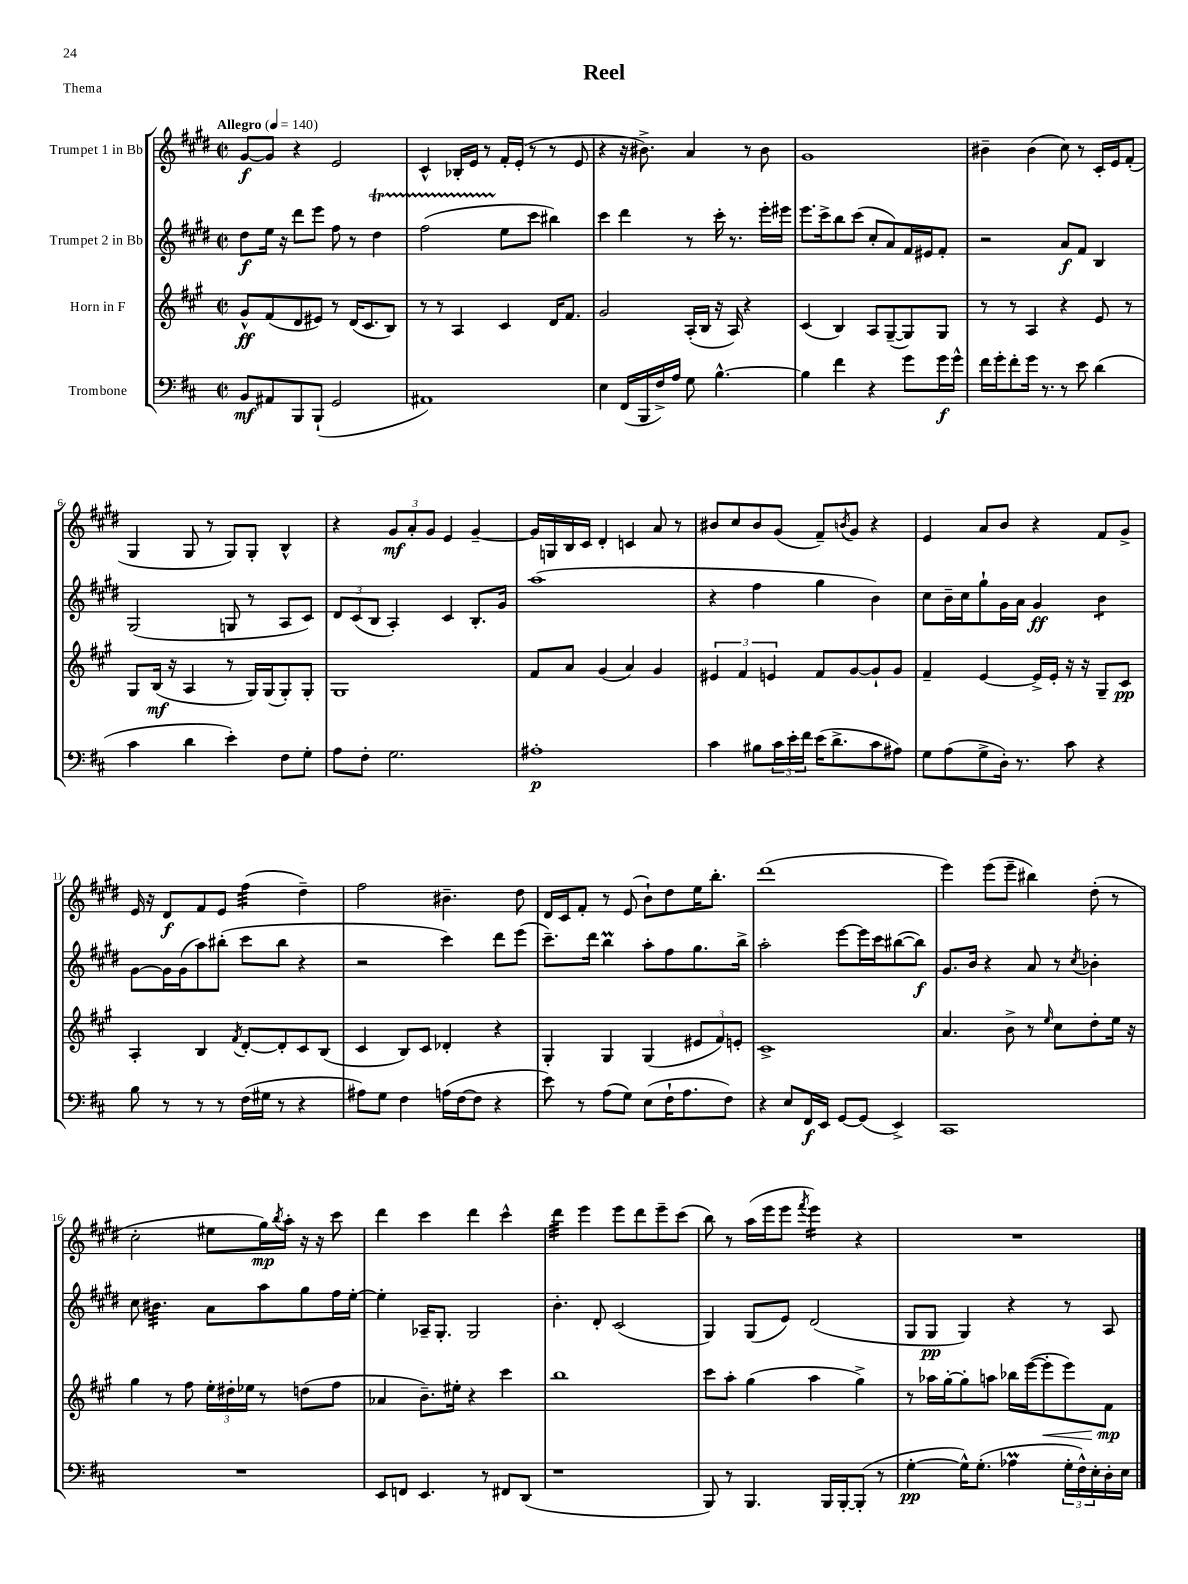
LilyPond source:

\header { title = "Reel" piece = "Thema" }
<<
\new StaffGroup <<
\new Staff = "s0" \with { instrumentName = "Trumpet 1 in Bb" } {
    \clef treble \key e \major \defaultTimeSignature \time 2/2 \tempo "Allegro" 4 = 140
    gis'8~\f gis'8 r4 e'2 |
    cis'4-^ bes16-. e'16 r8 fis'16-. e'16-.( r8 r8 e'8 |
    r4 r16 bis'8.->) a'4 r8 bis'8 |
    gis'1 |
    bis'4-- bis'4( cis''8) r8 cis'16-. e'16 fis'8-.( |
    gis4 gis8 r8 gis8) gis8-. b4-^ |
    r4 \tuplet 3/2 { gis'8\mf a'8-. gis'8 } e'4 gis'4~-- |
    gis'16 g16 b16 cis'16 dis'4-. c'4 a'8 r8 |
    bis'8 cis''8 bis'8 gis'8( fis'8--) \acciaccatura { b'8 } gis'8 r4 |
    e'4 a'8 b'8 r4 fis'8 gis'8-> |
    e'16 r16 dis'8\f fis'8 e'8 fis''4:32( dis''4--) |
    fis''2 bis'4.-- dis''8 |
    dis'16 cis'16 fis'8-. r8 e'8( b'8-!) dis''8 e''16 b''8.-. |
    dis'''1( |
    e'''4) e'''8( e'''8-- bis''4) dis''8-.( r8 |
    cis''2-. eis''8 gis''16\mp) \acciaccatura { b''8 } a''16-. r16 r16 cis'''8 |
    dis'''4 cis'''4 dis'''4 cis'''4-^ |
    dis'''4:32 e'''4 e'''8 dis'''8 e'''8-- cis'''8( |
    b''8) r8 a''16( e'''16 e'''8 \acciaccatura { fis'''8 } e'''4:16) r4 |
    R1 \bar "|." |
}
\new Staff = "s1" \with { instrumentName = "Trumpet 2 in Bb" } {
    \clef treble \key e \major \defaultTimeSignature \time 2/2
    dis''8\f e''16 r16 dis'''8 e'''8 fis''8 r8 dis''4\startTrillSpan |
    fis''2( e''8\stopTrillSpan cis'''8 bis''4) |
    cis'''4 dis'''4 r8 cis'''16-. r8. e'''16-. eis'''16 |
    e'''8. cis'''16-> b''8 cis'''8( cis''8-. a'8) fis'16 eis'16 fis'8-. |
    r2 a'8\f fis'8 b4 |
    gis2( g8 r8 a8 cis'8) |
    \tuplet 3/2 { dis'8 cis'8( b8 } a4-.) cis'4 b8.-. gis'16 |
    a''1( |
    r4 fis''4 gis''4 b'4) |
    cis''8 b'16-- cis''16 gis''8-! gis'16 a'16 gis'4\ff b'4:8 |
    gis'8~ gis'16 gis'16( a''8) bis''8-.( cis'''8 bis''8 r4 |
    r2 cis'''4) dis'''8 e'''8( |
    cis'''8.--) dis'''16 b''4\prall a''8-. fis''8 gis''8. b''16-> |
    a''2-. e'''8~ e'''16 cis'''16 bis''8~( bis''8\f) |
    gis'8. b'16 r4 a'8 r8 \acciaccatura { cis''8 } bes'4-. |
    cis''8 bis'4.:32 a'8 a''8 gis''8 fis''16 e''16~-. |
    e''4-. aes16-- gis8.-. gis2 |
    b'4.-. dis'8-. cis'2( |
    gis4) gis8( e'8) dis'2( |
    gis8 gis8\pp gis4) r4 r8 a8 \bar "|." |
}
\new Staff = "s2" \with { instrumentName = "Horn in F" } {
    \clef treble \key a \major \defaultTimeSignature \time 2/2
    gis'8-^\ff fis'8( d'8 eis'8) r8 d'16( cis'8. b8) |
    r8 r8 a4 cis'4 d'16 fis'8. |
    gis'2 a16-.( b16 r16 a16) r4 |
    cis'4( b4) a8 gis8~--( gis8) gis8 |
    r8 r8 a4 r4 e'8 r8 |
    gis8 b16\mf( r16 a4 r8 gis16) gis16( gis8-.) gis8-. |
    gis1 |
    fis'8 a'8 gis'4( a'4) gis'4 |
    \tuplet 3/2 { eis'4 fis'4 e'4 } fis'8 gis'8~ gis'8-! gis'8 |
    fis'4-- e'4~ e'16-> e'16-. r16 r16 gis8-- cis'8\pp |
    a4-. b4 \acciaccatura { fis'8 } d'8~-. d'8-. cis'8 b8( |
    cis'4 b8) cis'8 des'4-. r4 |
    gis4-. gis4 gis4( \tuplet 3/2 { eis'8 fis'8) e'8-. } |
    cis'1-> |
    a'4. b'8-> r8 \grace { e''16 } cis''8 d''8-. e''16 r16 |
    gis''4 r8 fis''8 \tuplet 3/2 { e''16-. dis''16-. ees''16 } r8 d''8( fis''8 |
    aes'4 b'8.--) eis''16-. r4 cis'''4 |
    b''1 |
    cis'''8 a''8-. gis''4( a''4 gis''4->) |
    r8 aes''16 gis''16~-. gis''8-. a''8 bes''16 e'''16~( e'''8-.\< e'''8) fis'8\mp\! \bar "|." |
}
\new Staff = "s3" \with { instrumentName = "Trombone" } {
    \clef bass \key d \major \defaultTimeSignature \time 2/2
    b,8\mf ais,8 b,,8 b,,8-!( g,2 |
    ais,1) |
    e4 fis,16( b,,16 fis16->) a16 g8 b4.~-^ |
    b4 fis'4 r4 g'8 g'16\f g'16-^ |
    fis'16 g'16-. fis'8-. g'16 r8. r8 e'8 d'4( |
    cis'4 d'4 e'4-.) fis8 g8-. |
    a8 fis8-. g2. |
    ais1-.\p |
    cis'4 bis8 \tuplet 3/2 { cis'16 e'16-. fis'16 } e'16( d'8.-> cis'8 ais8) |
    g8 a8( g8-> d16-.) r8. cis'8 r4 |
    b8 r8 r8 r8 fis16( gis16 r8 r4 |
    ais8) g8 fis4 a16( fis16~ fis8 r4 |
    e'8) r8 a8( g8) e8( fis16-! a8. fis8) |
    r4 e8 fis,16\f e,16 g,8~ g,8( e,4->) |
    cis,1 |
    R1 |
    e,8 f,8 e,4. r8 fis,8 d,8( |
    r1 |
    b,,8) r8 b,,4. b,,16 b,,16~-. b,,8-.( r8 |
    g4~-.\pp g16-^) g8.-.( aes4\prall \tuplet 3/2 { g16-. fis16-^) e16-. } d16-. e16 \bar "|." |
}
>>
>>
